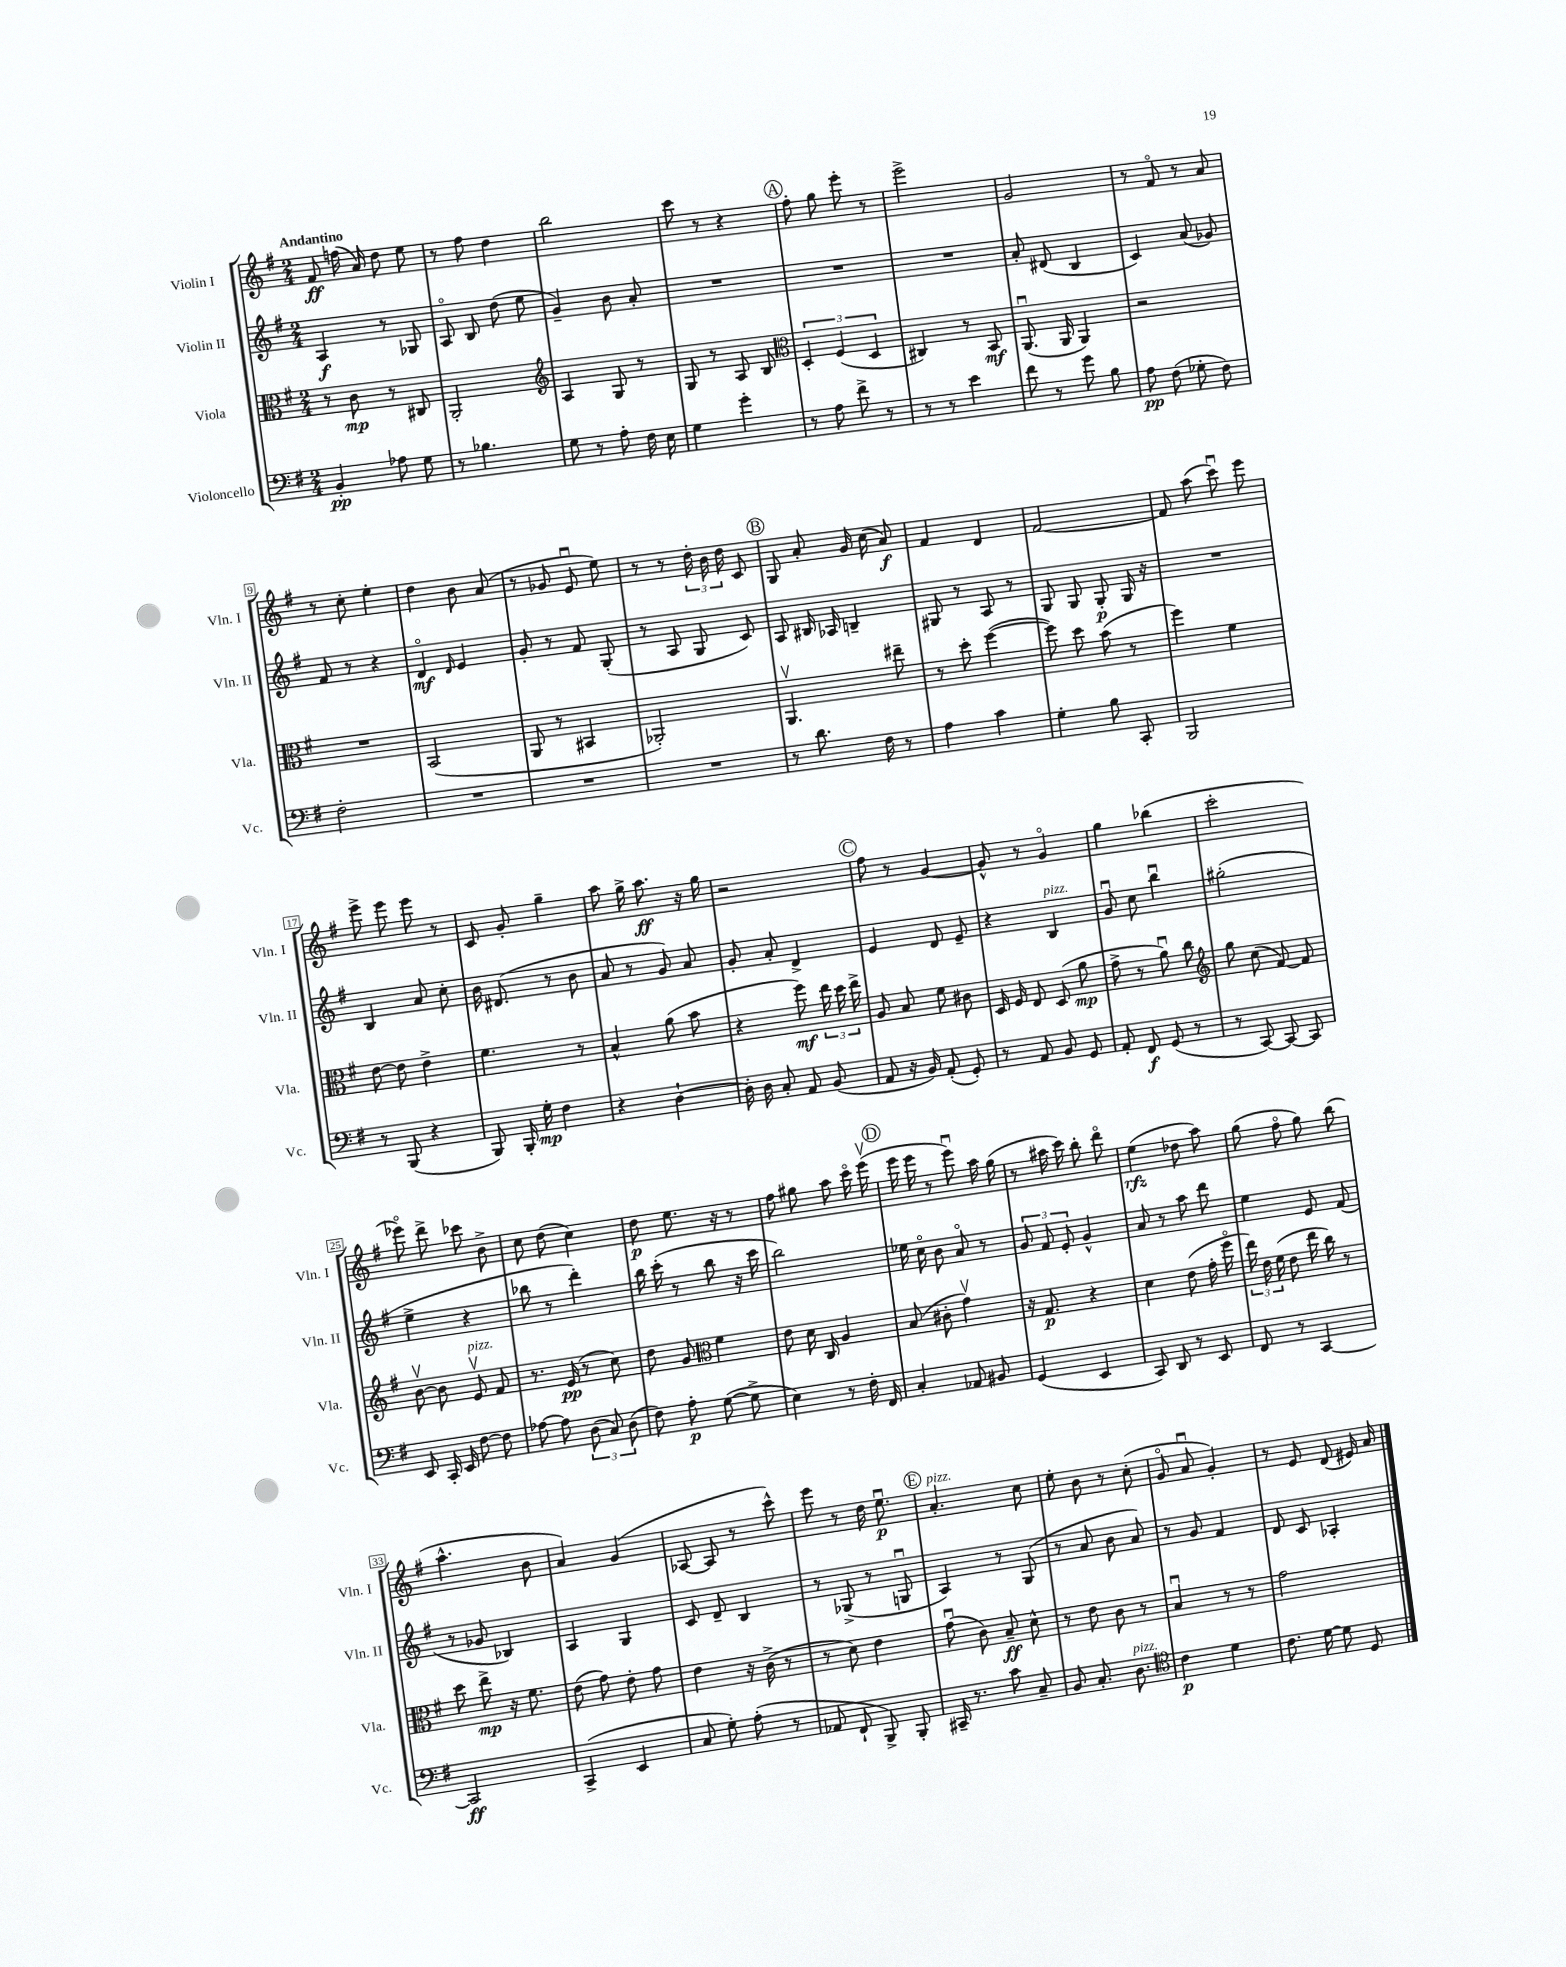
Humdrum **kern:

**kern	**dynam	**kern	**dynam	**kern	**dynam	**kern	**dynam
*part4	*part4	*part3	*part3	*part2	*part2	*part1	*part1
*staff4	*staff4	*staff3	*staff3	*staff2	*staff2	*staff1	*staff1
*I"Violoncello	*	*I"Viola	*	*I"Violin II	*	*I"Violin I	*
*I'Vc.	*	*I'Vla.	*	*I'Vln. II	*	*I'Vln. I	*
*clefF4	*	*clefC3	*	*clefG2	*	*clefG2	*
*k[f#]	*	*k[f#]	*	*k[f#]	*	*k[f#]	*
*M2/4	*	*M2/4	*	*M2/4	*	*M2/4	*
=1	=1	=1	=1	=1	=1	=1	=1
!	!	!	!	!	!	!LO:TX:a:B:t=Andantino	!
4BB'/	pp	8r	.	4A/	f	8f#/	ff
.	.	8c\	mp	.	.	(16ffn\	.
.	.	.	.	.	.	16a/)	.
8A-X\	.	8r	.	8r	.	8dd\	.
8G\	.	8C#X/	.	8G-X/	.	8ee\	.
=2	=2	=2	=2	=2	=2	=2	=2
8r	.	2AA'/	.	8A/	.	8r	.
4.B-X\	.	.	.	8B/	.	8ff#\	.
.	.	.	.	(8dd\	.	4dd\	.
.	.	.	.	8ee\	.	.	.
=3	=3	=3	=3	=3	=3	=3	=3
*	*	*clefG2	*	*	*	*	*
8G\	.	4A/	.	4g~/)	.	2bb\	.
8r	.	.	.	.	.	.	.
8A'\	.	8G/	.	8b\	.	.	.
16F#\	.	8r	.	8a'/	.	.	.
16E\	.	.	.	.	.	.	.
=4	=4	=4	=4	=4	=4	=4	=4
4G\	.	8G/	.	2r	.	8ccc\	.
.	.	8r	.	.	.	8r	.
4g'\	.	8A/	.	.	.	4r	.
.	.	8B/	.	.	.	.	.
!!LO:REH:place=s1:t=A
=5	=5	=5	=5	=5	=5	=5	=5
*	*	*clefC3	*	*	*	*	*
8r	.	6D'/	.	2r	.	8ff#'\	.
8A\	.	.	.	.	.	8gg\	.
.	.	(6F#/	.	.	.	.	.
8f#^\	.	.	.	.	.	8eee'\	.
.	.	6D/	.	.	.	.	.
8r	.	.	.	.	.	8r	.
=6	=6	=6	=6	=6	=6	=6	=6
8r	.	4C#X/)	.	2r	.	2eee^\	.
8r	.	.	.	.	.	.	.
4e\	.	8r	.	.	.	.	.
.	.	8BB/	mf	.	.	.	.
=7	=7	=7	=7	=7	=7	=7	=7
8f#\	.	(8.AAu/	.	8a'/	.	2g/	.
8r	.	.	.	(8d#X/	.	.	.
.	.	16AA/	.	.	.	.	.
8g\	.	4AA/)	.	4B/	.	.	.
8B\	.	.	.	.	.	.	.
=8	=8	=8	=8	=8	=8	=8	=8
8A\	pp	2r	.	4c/)	.	8r	.
(8F#\	.	.	.	.	.	8f#/	.
8G-X'\	.	.	.	(8a/	.	8r	.
8F#\)	.	.	.	8g-X/)	.	8a/	.
!!LO:LB:g=z
=9	=9	=9	=9	=9	=9	=9	=9
2F#'\	.	2r	.	8f#/	.	8r	.
.	.	.	.	8r	.	8cc'\	.
.	.	.	.	4r	.	4ee'\	.
=10	=10	=10	=10	=10	=10	=10	=10
2r	.	(2BB/	.	4d/	mf	4dd\	.
.	.	.	.	16qqd/	.	.	.
.	.	.	.	4e/	.	8b\	.
.	.	.	.	.	.	(8a/	.
=11	=11	=11	=11	=11	=11	=11	=11
2r	.	8AA/	.	8g'/	.	8r	.
.	.	8r	.	8r	.	8g-X/	.
.	.	4BB#X/	.	8f#/	.	8eu/	.
.	.	.	.	(8G'/	.	8ee\)	.
=12	=12	=12	=12	=12	=12	=12	=12
2r	.	2AA-X'/)	.	8r	.	8r	.
.	.	.	.	8A/	.	8r	.
.	.	.	.	8G/	.	24dd'\	.
.	.	.	.	.	.	24b\	.
.	.	.	.	.	.	24dd\	.
.	.	.	.	8c/)	.	8c/	.
!!LO:REH:place=s1:t=B
=13	=13	=13	=13	=13	=13	=13	=13
8r	.	4.AAv/	.	8A/	.	8G/	.
8.d\	.	.	.	16B#X/	.	8a'/	.
.	.	.	.	16A-X/	.	.	.
.	.	.	.	4Bn~/	.	16g/	.
16F#\	.	.	.	.	.	(16cc\	.
8r	.	8ee#X~\	.	.	.	8a/)	f
=14	=14	=14	=14	=14	=14	=14	=14
4A\	.	8r	.	8G#X/	.	4f#/	.
.	.	8dd'\	.	8r	.	.	.
4c\	.	([4ff#\	.	8A/	.	4d/	.
.	.	.	.	8r	.	.	.
=15	=15	=15	=15	=15	=15	=15	=15
4G'\	.	8ff#\])	.	8G/	.	[2f#/	.
.	.	8dd\	.	8G/	.	.	.
8B\	.	(8b\	.	8G'/	p	.	.
8CC'/	.	8r	.	16G/	.	.	.
.	.	.	.	16r	.	.	.
=16	=16	=16	=16	=16	=16	=16	=16
2BBB/	.	4ff#\)	.	2r	.	8f#/]	.
.	.	.	.	.	.	(8aa\	.
.	.	4f#\	.	.	.	8cccu\)	.
.	.	.	.	.	.	8eee\	.
!!LO:LB:g=z
=17	=17	=17	=17	=17	=17	=17	=17
8r	.	[8e\	.	4B/	.	8eee^\	.
(8BBB/	.	8e\]	.	.	.	8eee\	.
4r	.	4e^\	.	8a/	.	8eee\	.
.	.	.	.	8cc'\	.	8r	.
=18	=18	=18	=18	=18	=18	=18	=18
8BBB/)	.	4.f#\	.	16b\	.	8c/	.
.	.	.	.	(8.d#X/	.	.	.
16BBB'/	.	.	.	.	.	8g'/	.
16G'\	mp	.	.	.	.	.	.
4F#\	.	.	.	8r	.	4gg~\	.
.	.	8r	.	8b\	.	.	.
=19	=19	=19	=19	=19	=19	=19	=19
4r	.	4B^^/	.	8a/	.	8aa\	.
.	.	.	.	8r	.	16gg^\	.
.	.	.	.	.	.	8.aa\	ff
[4D`\	.	(8a\	.	8g/)	.	.	.
.	.	8b\	.	8a/	.	16r	.
.	.	.	.	.	.	16gg\	.
=20	=20	=20	=20	=20	=20	=20	=20
16D'\]	.	4r	.	8g'/	.	2r	.
16D\	.	.	.	.	.	.	.
8C'/	.	.	.	8a'/	.	.	.
8AA/	.	8ff#\)	mf	4d^/	.	.	.
(8BB/	.	24ee\	.	.	.	.	.
.	.	24dd\	.	.	.	.	.
.	.	24ee^\	.	.	.	.	.
!!LO:REH:place=s1:t=C
=21	=21	=21	=21	=21	=21	=21	=21
8AA/	.	8A/	.	4e/	.	8ff#\	.
16r	.	8B/	.	.	.	8r	.
16BB/)	.	.	.	.	.	.	.
(8AA'/	.	8f#\	.	8d/	.	[4g/	.
8GG'/)	.	8c#X\	.	8e~/	.	.	.
=22	=22	=22	=22	=22	=22	=22	=22
8r	.	16D/	.	4r	.	8g^^/]	.
.	.	16F#/	.	.	.	.	.
8AA/	.	8E/	.	.	.	8r	.
!	!	!	!	!LO:TX:a:i:t=pizz.	!	!	!
8BB/	.	(8D/	.	4B/	.	4g/	.
8GG/	.	8a\	mp	.	.	.	.
=23	=23	=23	=23	=23	=23	=23	=23
8AA'/	.	8g^\	.	8gu/	.	4gg\	.
8FF#/	f	8r	.	8cc\	.	.	.
(8GG/	.	8au\)	.	4bbu\	.	(4bb-X\	.
8r	.	8cc\	.	.	.	.	.
=24	=24	=24	=24	=24	=24	=24	=24
*	*	*clefG2	*	*	*	*	*
8r	.	8gg\	.	(2gg#X'\	.	2ccc'\	.
[8CC/)	.	(8cc\	.	.	.	.	.
8CC/_	.	[8f#/)	.	.	.	.	.
8CC/]	.	8f#/]	.	.	.	.	.
!!LO:LB:g=z
=25	=25	=25	=25	=25	=25	=25	=25
8EE/	.	[8bv\	.	4ee^\	.	8eee-X\)	.
16CC'/	.	8b\]	.	.	.	8ddd^\	.
16EE/	.	.	.	.	.	.	.
!	!	!LO:TX:a:i:t=pizz.	!	!	!	!	!
[8F#\	.	8ev/	.	4r	.	8ccc-X\	.
8F#\]	.	8f#/	.	.	.	8b^\	.
=26	=26	=26	=26	=26	=26	=26	=26
[8A-X\	.	8.r	.	8bb-X\	.	8cc\	.
8A-\]	.	.	.	8r	.	(8dd\	.
.	.	(16e/	pp	.	.	.	.
(12D\	.	8r	.	4ddd'\)	.	4cc\)	.
12C/)	.	.	.	.	.	.	.
.	.	8cc\)	.	.	.	.	.
(12D\	.	.	.	.	.	.	.
=27	=27	=27	=27	=27	=27	=27	=27
8F#\)	.	8dd\	.	16bb\	.	8dd\	p
.	.	.	.	(16ccc'\	.	.	.
8A'\	p	8g/	.	8r	.	8.ee\	.
*	*	*clefC3	*	*	*	*	*
([8G\	.	4f#\	.	8bb\	.	.	.
.	.	.	.	.	.	16r	.
8G^\]	.	.	.	16r	.	8r	.
.	.	.	.	16ccc\	.	.	.
=28	=28	=28	=28	=28	=28	=28	=28
4E\)	.	8e\	.	2bb\)	.	8ff#\	.
.	.	16d\	.	.	.	8gg#X\	.
.	.	16C/	.	.	.	.	.
8r	.	4A/	.	.	.	8aa\	.
16F#'\	.	.	.	.	.	16ccc\	.
16FF#/	.	.	.	.	.	(16eeev\	.
!!LO:REH:place=s1:t=D
=29	=29	=29	=29	=29	=29	=29	=29
4C'/	.	(8B/	.	16ee-X\	.	16eee\	.
.	.	.	.	16cc\	.	16eee\	.
.	.	8c#X'\	.	8b\	.	8r	.
8AA-X/	.	4gv\)	.	8a/	.	8eeeu\)	.
8BB#X/	.	.	.	8r	.	16aa\	.
.	.	.	.	.	.	(16gg\	.
=30	=30	=30	=30	=30	=30	=30	=30
(4GG/	.	16r	.	12g/	.	8r	.
.	.	8.G/	p	.	.	.	.
.	.	.	.	12f#/	.	.	.
.	.	.	.	.	.	16aa#X\	.
.	.	.	.	12e'/	.	.	.
.	.	.	.	.	.	16ccc\)	.
4EE/	.	4r	.	4g^^/	.	8bb'\	.
.	.	.	.	.	.	8ddd\	.
=31	=31	=31	=31	=31	=31	=31	=31
8CC/)	.	4d\	.	8a/	.	(4ee\	rfz
8DD/	.	.	.	8r	.	.	.
8r	.	(8e\	.	8aa\	.	8dd-X\	.
8EE/	.	16g'\	.	8ddd\	.	8aa\)	.
.	.	16ff#\	.	.	.	.	.
=32	=32	=32	=32	=32	=32	=32	=32
8FF#/	.	24ee\)	.	4ee\	.	(8gg\	.
.	.	24e\	.	.	.	.	.
.	.	(24f#\	.	.	.	.	.
8r	.	8e\	.	.	.	8ff#\	.
[4CC/	.	16ee\	.	8e/	.	8gg\)	.
.	.	16cc\)	.	.	.	.	.
.	.	8r	.	(8f#/	.	(8bb\	.
!!LO:LB:g=z
=33	=33	=33	=33	=33	=33	=33	=33
2CC/]	ff	8dd\	.	8r	.	4.aa^^\	.
.	.	8ee^\	mp	8g-X/	.	.	.
.	.	16r	.	4B-X/)	.	.	.
.	.	8.f#\	.	.	.	.	.
.	.	.	.	.	.	8b\	.
=34	=34	=34	=34	=34	=34	=34	=34
(4CC^/	.	(8e\	.	4A/	.	4a/)	.
.	.	8g\)	.	.	.	.	.
4EE/	.	8e'\	.	4G/	.	(4g/	.
.	.	8g\	.	.	.	.	.
=35	=35	=35	=35	=35	=35	=35	=35
8C/	.	4e\	.	8c/	.	[8A-X/	.
8G'\)	.	.	.	8d~/	.	8A-/]	.
(8A'\	.	16r	.	4B/	.	8r	.
.	.	(16c^\	.	.	.	.	.
8r	.	8r	.	.	.	8ccc^^\)	.
=36	=36	=36	=36	=36	=36	=36	=36
8AA-X/	.	8r	.	8r	.	8eee\	.
8FF#`/	.	8d\)	.	(8G-X^/	.	8r	.
8BBB^/)	.	4e\	.	8r	.	16dd\	.
.	.	.	.	.	.	8.eeu\	p
8BBB'/	.	.	.	8Gnu/	.	.	.
!!LO:REH:place=s1:t=E
=37	=37	=37	=37	=37	=37	=37	=37
!	!	!	!	!	!	!LO:TX:a:i:t=pizz.	!
16CC#X~/	.	(8gu\	.	4A/)	.	4.a'/	.
8.r	.	.	.	.	.	.	.
.	.	8c\)	.	.	.	.	.
8c\	.	8B~/	ff	8r	.	.	.
8C~/	.	8d^^\	.	(8G/	.	8cc\	.
=38	=38	=38	=38	=38	=38	=38	=38
8BB/	.	8r	.	8r	.	8ee'\	.
8.C'/	.	8e\	.	8a/	.	8b\	.
.	.	8c\	.	8b\	.	8r	.
!LO:TX:a:i:t=pizz.	!	!	!	!	!	!	!
8.D\	.	.	.	.	.	.	.
.	.	8r	.	8a/)	.	(8cc'\	.
=39	=39	=39	=39	=39	=39	=39	=39
*clefC4	*	*	*	*	*	*	*
4c\	p	4Bu/	.	8r	.	8g/	.
.	.	.	.	8g/	.	8au/	.
4d\	.	8r	.	4f#/	.	4g'/)	.
.	.	8r	.	.	.	.	.
=40	=40	=40	=40	=40	=40	=40	=40
8.c\	.	2g\	.	8d/	.	8r	.
.	.	.	.	8c/	.	8e/	.
[16d\	.	.	.	.	.	.	.
8d\]	.	.	.	4A-X'/	.	(8d/	.
8D/	.	.	.	.	.	16e#X/)	.
.	.	.	.	.	.	16a/	.
==	==	==	==	==	==	==	==
*-	*-	*-	*-	*-	*-	*-	*-
